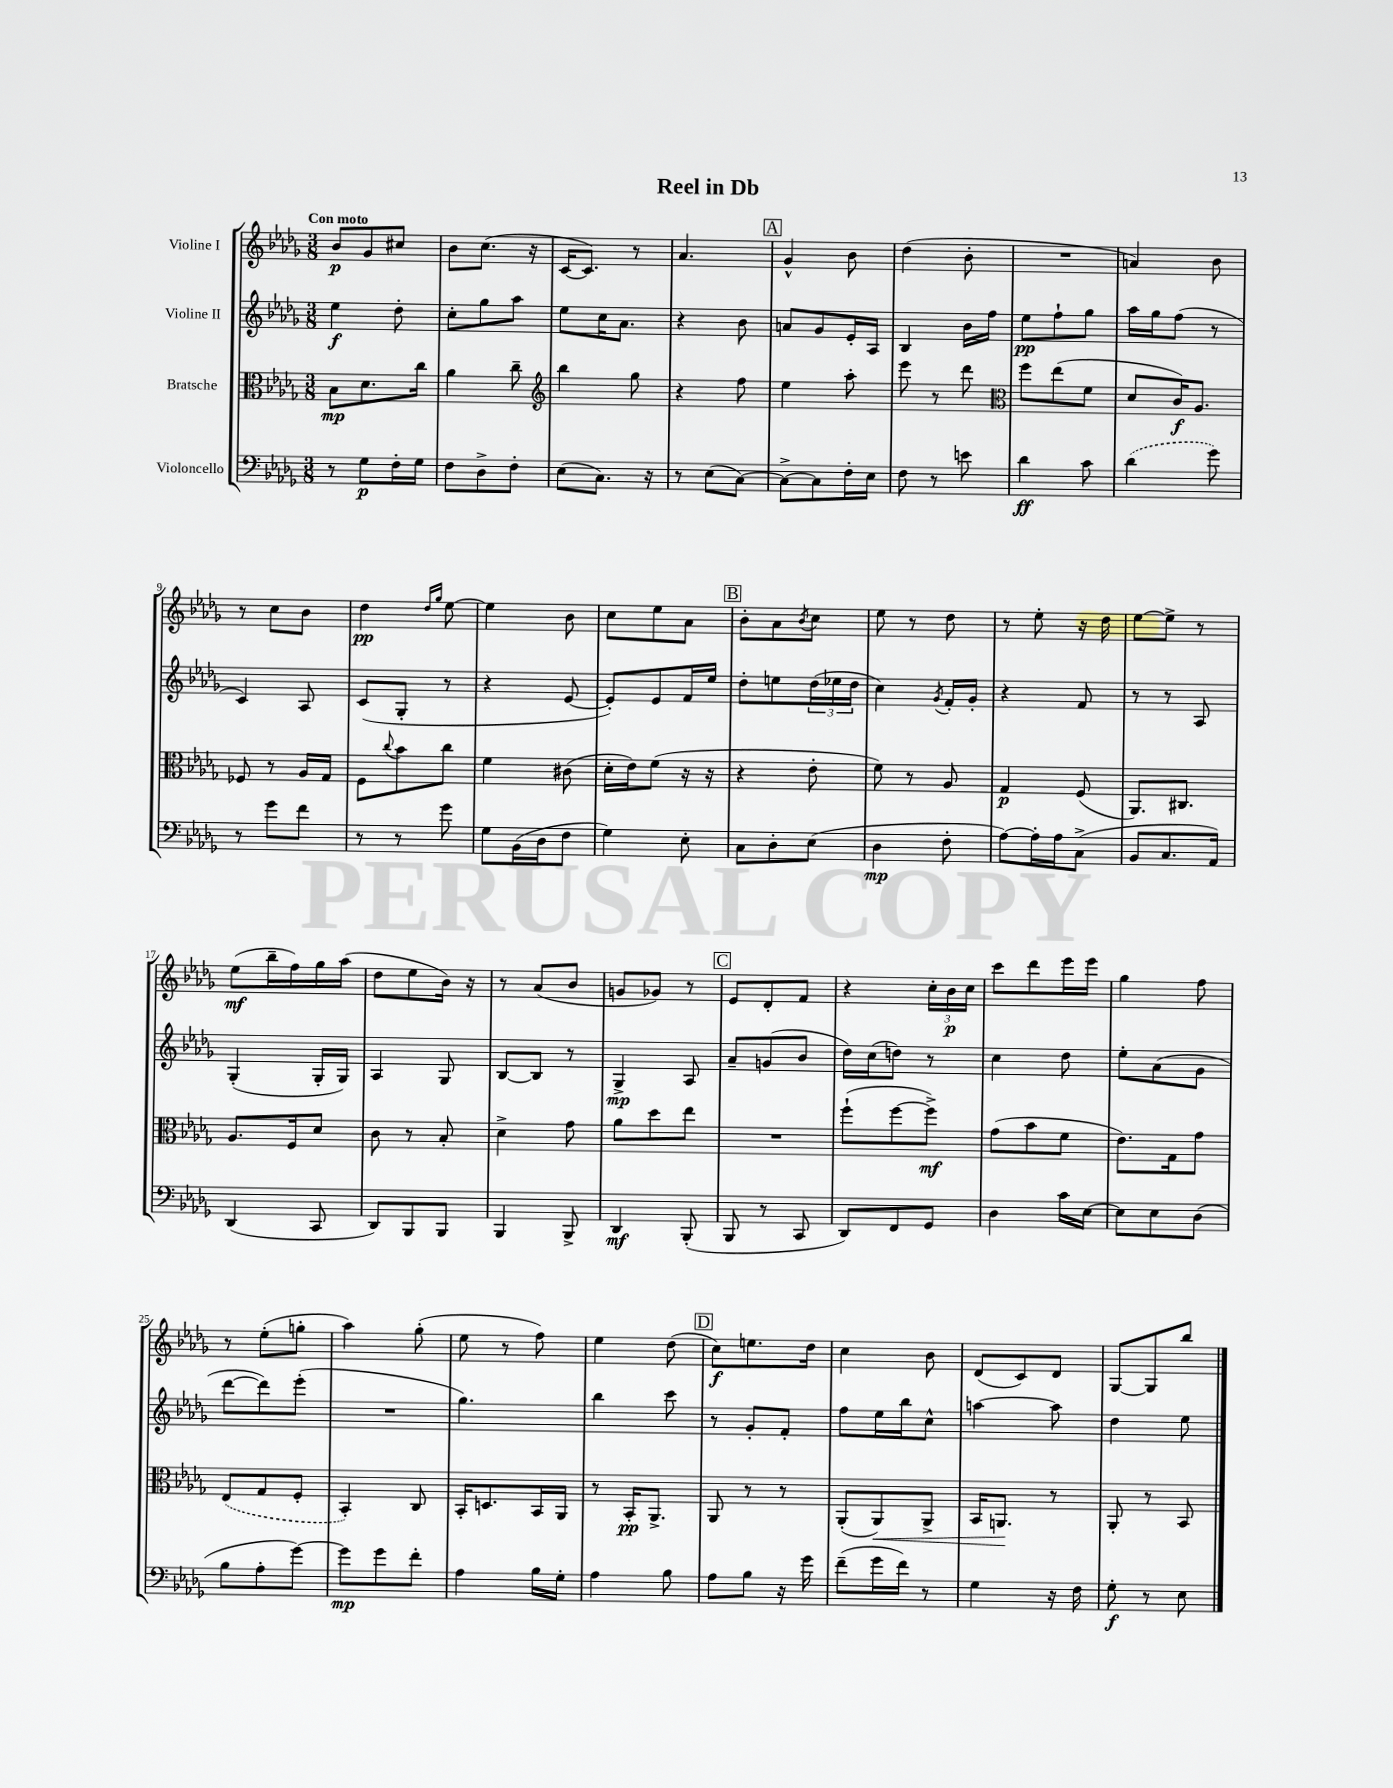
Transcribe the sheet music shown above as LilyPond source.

\header { title = "Reel in Db" }
<<
\new StaffGroup <<
\new Staff = "s0" \with { instrumentName = "Violine I" } {
    \clef treble \key des \major \numericTimeSignature \time 3/8 \tempo "Con moto"
    bes'8\p ges'8 cis''8 |
    bes'8 c''8.( r16 |
    c'16~ c'8.) r8 |
    aes'4. |
    \mark \markup { \box "A" } ges'4-^ bes'8 |
    des''4( bes'8-. |
    R4. |
    a'4) bes'8 |
    r8 c''8 bes'8 |
    des''4\pp \grace { des''16 ges''16 } ees''8~ |
    ees''4 bes'8 |
    c''8 ees''8 aes'8 |
    \mark \markup { \box "B" } bes'8-. aes'8 \acciaccatura { bes'8 } c''8 |
    ees''8 r8 des''8 |
    r8 ees''8-. r16 des''16 |
    ees''8~ ees''8-> r8 |
    ees''8\mf( bes''16-- f''16) ges''16 aes''16( |
    des''8 ees''8 bes'16) r16 |
    r8 aes'8( bes'8 |
    g'8 ges'8) r8 |
    \mark \markup { \box "C" } ees'8 des'8-. f'8 |
    r4 \tuplet 3/2 { c''16-. bes'16\p c''16 } |
    c'''8 des'''8 ees'''16 ees'''16 |
    ges''4 f''8 |
    r8 ees''8-.( g''8-. |
    aes''4) ges''8-.( |
    ees''8 r8 f''8) |
    ees''4 des''8( |
    \mark \markup { \box "D" } c''8\f) e''8. des''16 |
    c''4 bes'8 |
    des'8( c'8) des'8 |
    ges8~ ges8 bes''8 \bar "|." |
}
\new Staff = "s1" \with { instrumentName = "Violine II" } {
    \clef treble \key des \major \numericTimeSignature \time 3/8
    ees''4\f des''8-. |
    c''8-. ges''8 aes''8 |
    ees''8 c''16 aes'8. |
    r4 bes'8 |
    \mark \markup { \box "A" } a'8 ges'8 ees'16-. aes16 |
    bes4 bes'16 f''16 |
    ees''8\pp f''8-! ges''8 |
    aes''16 ges''16 f''8( r8 |
    c'4) aes8 |
    c'8( ges8-. r8 |
    r4 ees'8~ |
    ees'8-.) ees'8 f'16 ees''16 |
    \mark \markup { \box "B" } des''8-. e''8 \tuplet 3/2 { des''16( ees''16 des''16 } |
    c''4) \acciaccatura { ges'8 } f'16-. ges'16-. |
    r4 f'8 |
    r8 r8 aes8 |
    ges4-.( ges16-. ges16) |
    aes4 ges8 |
    bes8~ bes8 r8 |
    ges4->\mp aes8 |
    \mark \markup { \box "C" } aes'8-- g'8( bes'8 |
    des''16) c''16( d''8) r8 |
    c''4 des''8 |
    ees''8-. aes'8( ges'8 |
    des'''8~ des'''8) ees'''8-.( |
    R4. |
    ges''4.) |
    bes''4 c'''8 |
    \mark \markup { \box "D" } r8 ges'8-. f'8-. |
    f''8 ees''16 bes''16 c''8-^ |
    a''4~ a''8 |
    des''4 ees''8 \bar "|." |
}
\new Staff = "s2" \with { instrumentName = "Bratsche" } {
    \clef alto \key des \major \numericTimeSignature \time 3/8
    bes8\mp des'8. c''16 |
    aes'4 c''8-- |
    \clef treble bes''4 ges''8 |
    r4 f''8 |
    \mark \markup { \box "A" } ees''4 aes''8-. |
    ees'''8 r8 des'''8 |
    \clef alto f''8 ees''8( f'8 |
    des'8 c'16\f) aes8. |
    fes8 r8 aes16 ges16 |
    f8 \appoggiatura { c''8 } bes'8 c''8 |
    f'4 cis'8( |
    des'16-. ees'16) f'8( r16 r16 |
    \mark \markup { \box "B" } r4 ees'8-. |
    f'8) r8 aes8 |
    ges4\p f8( |
    aes,8.) cis8. |
    aes8. f16 des'8 |
    c'8 r8 bes8-. |
    des'4-> ges'8 |
    aes'8 des''8 ees''8 |
    \mark \markup { \box "C" } R4. |
    f''8-!( f''8~ f''8->\mf) |
    ges'8( bes'8 f'8 |
    ees'8.) ges16 ges'8 |
    \once \slurDashed ees8( ges8 f8-. |
    bes,4-.) c8 |
    bes,16-. d8. bes,16 aes,16 |
    r8 bes,16-.\pp aes,8.-> |
    \mark \markup { \box "D" } aes,8 r8 r8 |
    aes,8-.( aes,8\<) aes,8-> |
    bes,16 a,8.\! r8 |
    aes,8-. r8 bes,8 \bar "|." |
}
\new Staff = "s3" \with { instrumentName = "Violoncello" } {
    \clef bass \key des \major \numericTimeSignature \time 3/8
    r8 ges8\p f16-. ges16 |
    f8 des8-> f8-. |
    ees8( c8.) r16 |
    r8 ees8( c8~) |
    \mark \markup { \box "A" } c8~-> c8 f16-. ees16 |
    f8 r8 e'8 |
    des'4\ff c'8 |
    \once \slurDashed des'4( ges'8) |
    r8 ges'8 f'8 |
    r8 r8 ges'8 |
    ges8 bes,16( des16 f8 |
    ges4) ees8-. |
    \mark \markup { \box "B" } c8 des8-. ees8( |
    des4\mp f8-. |
    aes8~) aes16-. aes16 c8->( |
    bes,8 c8. aes,16) |
    des,4( c,8 |
    des,8) bes,,8 bes,,8 |
    bes,,4 bes,,8-> |
    des,4\mf bes,,8-.( |
    \mark \markup { \box "C" } bes,,8 r8 c,8 |
    des,8) f,8 ges,8 |
    des4 c'16 ees16~ |
    ees8 ees8 des8( |
    bes8 aes8-. ges'8~) |
    ges'8\mp ges'8 f'8-. |
    aes4 bes16 ges16-. |
    aes4 bes8 |
    \mark \markup { \box "D" } aes8 bes8 r16 ges'16 |
    f'8--( ges'16 f'16) r8 |
    ges4 r16 f16 |
    ges8-.\f r8 ees8 \bar "|." |
}
>>
>>
